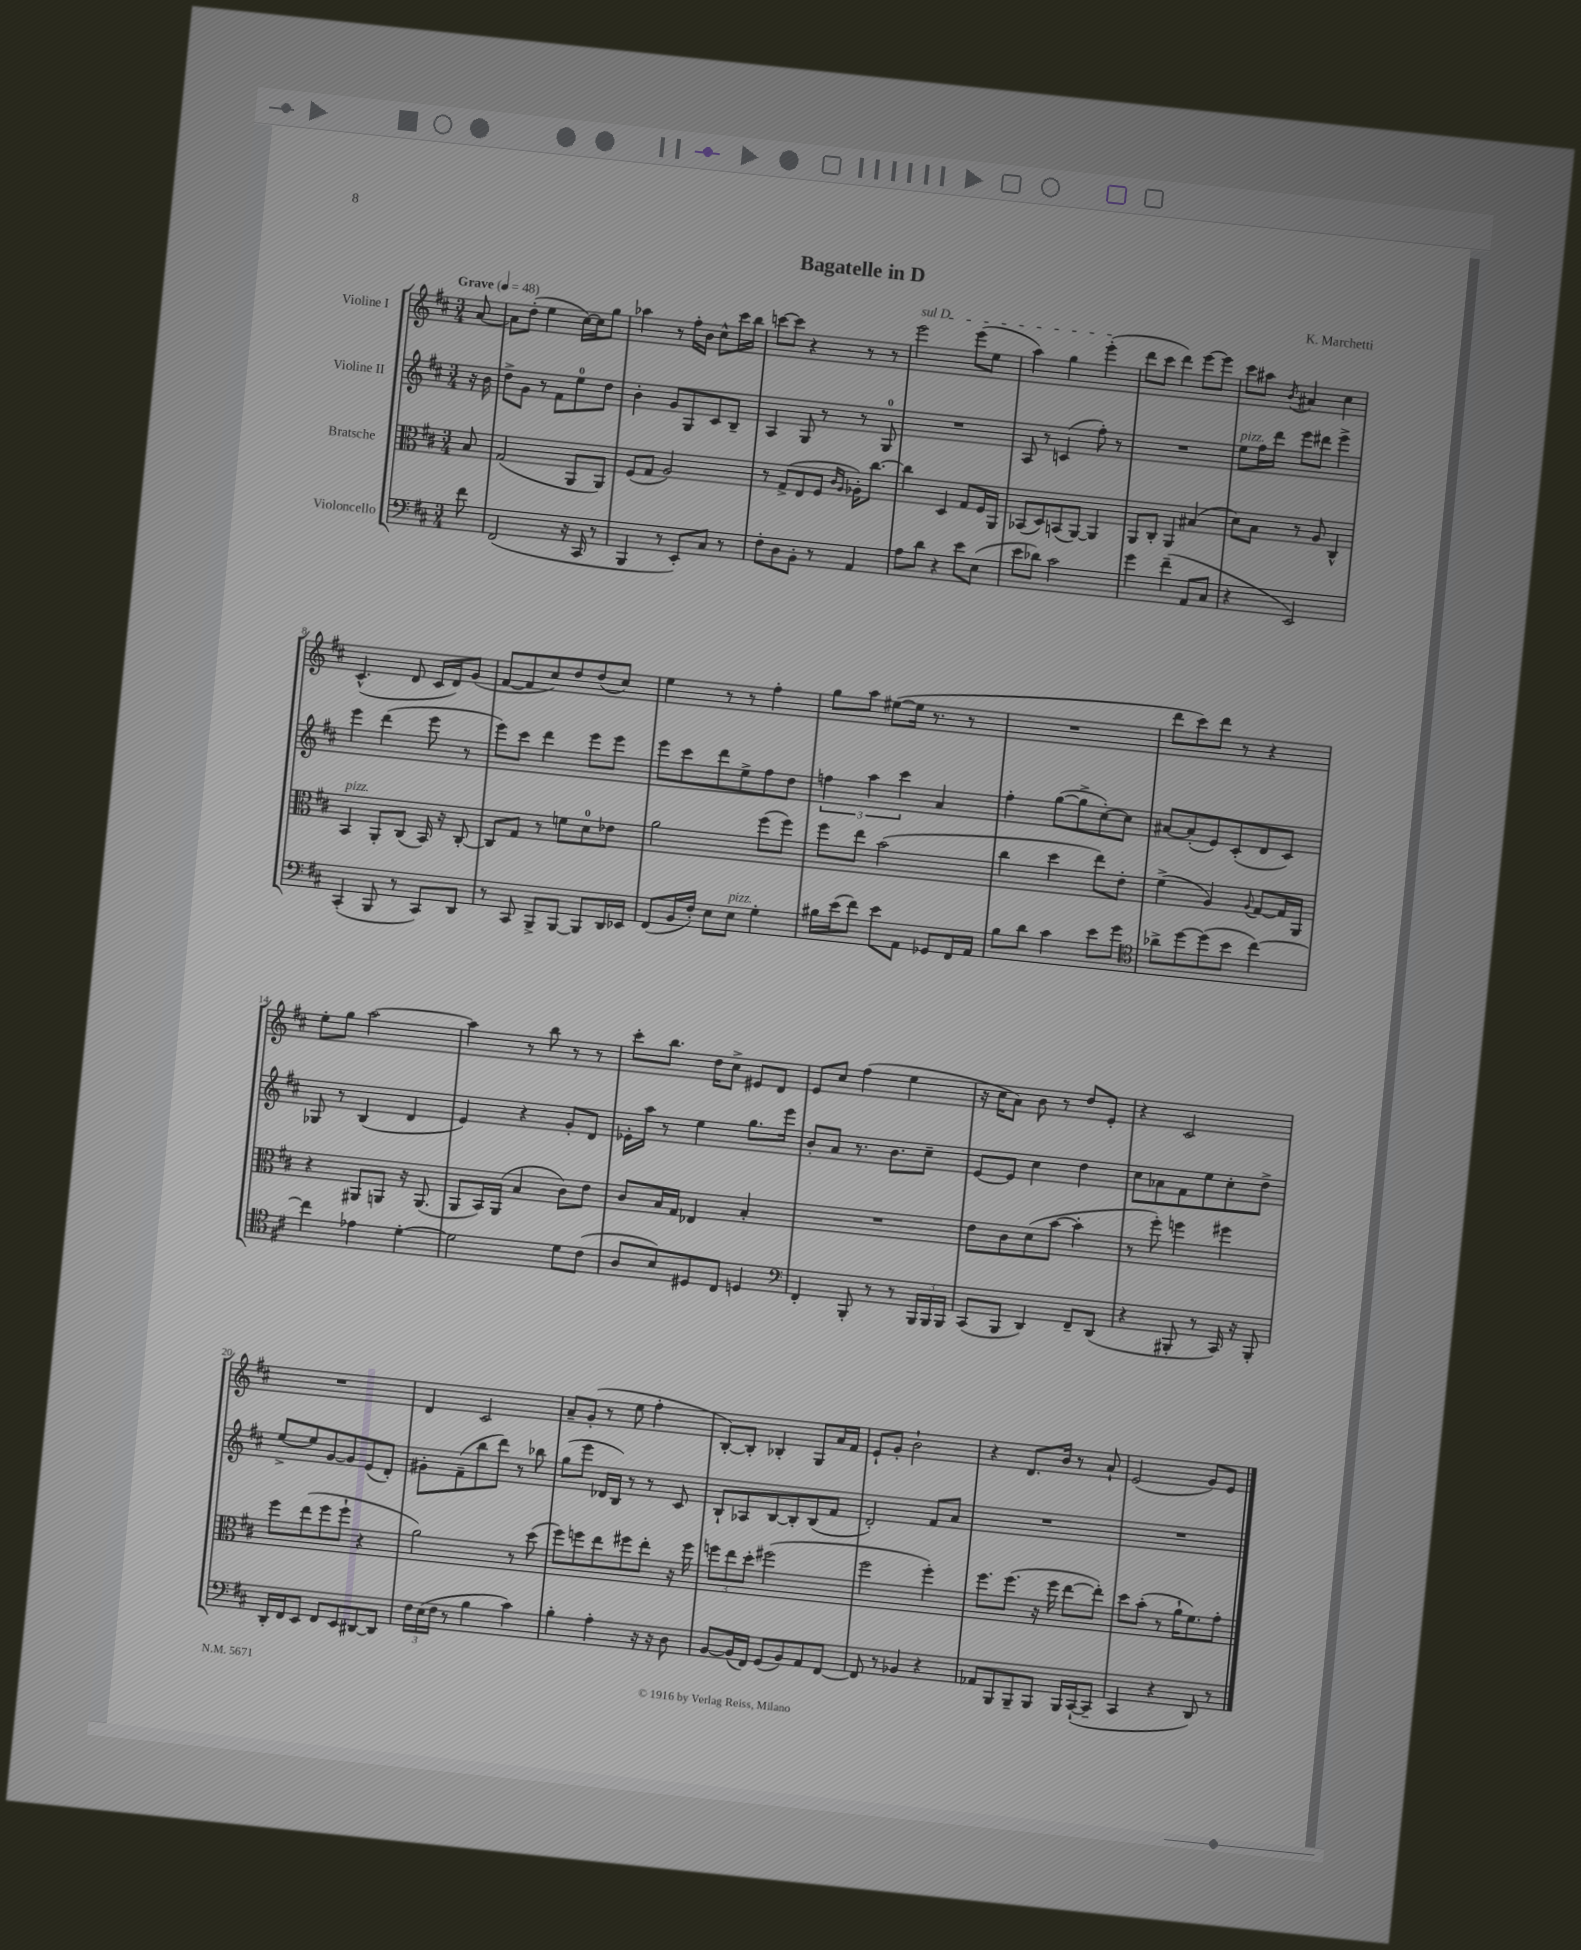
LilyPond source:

\header { title = "Bagatelle in D" composer = "K. Marchetti" }
<<
\new StaffGroup <<
\new Staff = "s0" \with { instrumentName = "Violine I" } {
    \clef treble \key d \major \numericTimeSignature \time 3/4 \partial 8 \tempo "Grave" 4 = 48
    a'8~ |
    a'8 d''8-.( e''4 cis''16~) cis''16 g''8 |
    aes''4 r8 fis''16-. b'16 cis''8-^ cis'''16 b''16 |
    c'''8~ c'''8 r4 r8 r8 |
    \once \override TextSpanner.bound-details.left.text = \markup { \italic "sul D" } e'''2\startTextSpan e'''8( e''8 |
    a''4) g''4 e'''4-.\stopTextSpan( |
    d'''8 cis'''8 d'''4) e'''8~ e'''8 |
    cis'''8 ais''8 \acciaccatura { b'8 } ais'4 cis''4 |
    cis'4.-^( d'8 cis'16 d'16) g'8( |
    fis'8~ fis'8 cis''8) d''8 d''8( cis''8) |
    e''4 r8 r8 fis''4-. |
    g''8 a''8 eis''8~( eis''16 r8. r8 |
    R2. |
    d'''8 cis'''8) d'''8 r8 r4 |
    e''8-. g''8 a''2~ |
    a''4 r8 b''8 r8 r8 |
    cis'''8-. b''8. d''16 cis''8-> eis'8 d'8 |
    e'8 cis''8 fis''4( e''4 |
    r16 cis''16 a'8) b'8 r8 d''8 e'8-. |
    r4 cis'2 |
    R2. |
    d'4 cis'2 |
    a'8-- g'8-.( r8 e''8 fis''4-. |
    b8~-.) b8-. bes4-. g8 a'16 fis'16 |
    e'8-! g'8-. b'2-! |
    r4 d'8. b'16 r8 a'8-! |
    e'2( g'8) e'8 \bar "|." |
}
\new Staff = "s1" \with { instrumentName = "Violine II" } {
    \clef treble \key d \major \numericTimeSignature \time 3/4 \partial 8
    r16 b'16 |
    d''8-> g'8 r8 fis'8 e''8-0 d''8 |
    b'4-. g'8 g8 cis'8 b8-- |
    a4 g8 r8 r8 g8-0 |
    R2. |
    a8 r8 c'4( fis''8-.) r8 |
    R2. |
    e''8^\markup { \italic "pizz." } fis''16 d'''16 e'''8 dis'''8 e'''4-> |
    e'''4 d'''4( e'''8 r8 |
    e'''8) cis'''8 d'''4 e'''8 e'''8 |
    e'''8 cis'''8 d'''8 e''8-> fis''8 d''8 |
    \tuplet 3/2 { f''4 a''4 cis'''4 } a'4 |
    fis''4-. g''8~( g''8-> cis''8~-.) cis''8 |
    ais'8~ ais'8-.( e'8) cis'8-.( d'8 cis'8) |
    ges8 r8 b4( d'4 |
    e'4) r4 g'8-. d'8 |
    ees'16-. a''16 r8 e''4 g''8. e'''16 |
    b'8-. a'8 r8. b'8. cis''8-- |
    e'8~ e'8 cis''4 d''4 |
    cis''8 aes'8 fis'8 e''8 cis''8-. d''8-> |
    e''8~-> e''8 g'8~ g'8 e'8( d'8-.) |
    gis'8-. fis'8--( b''8 d'''8) r8 bes''8 |
    g''8( e'''8 des'16 b16) r8 r8 cis'8 |
    b8-! aes8 b8~ b8-. b8( fis'8 |
    d'2-.) fis'8 a'8 |
    R2. |
    R2. \bar "|." |
}
\new Staff = "s2" \with { instrumentName = "Bratsche" } {
    \clef alto \key d \major \numericTimeSignature \time 3/4 \partial 8
    b8 |
    g2( a,8 a,8) |
    fis8( g8 a2) |
    r8 g8->( e8 fis8 \grace { cis'16 a16 } aes16-.) cis''8.~ |
    cis''4 d4 g8 fis16 a,16 |
    bes,8( d8) b,8( a,8~) a,4 |
    a,8 cis8-. a,4 bis4( |
    d'8) b8 r8 a8 cis4-^ |
    b,4^\markup { \italic "pizz." } a,8-. cis8( b,16) r16 cis8~-. |
    cis8 g8 r8 f'8 d'8-0 ees'8 |
    a'2 fis''8( fis''8) |
    fis''8 e''8 b'2( |
    cis''4 d''4 e''8) e'8-. |
    fis'4->( a4) \appoggiatura { a8 } g8~ g16 a,16 |
    r4 ais,8 a,8 r16 a,8.( |
    a,8 b,16) a,16( b4 cis'8) e'8 |
    cis'8 b16 g16 ees4 b4-. |
    R2. |
    e'8 cis'8 d'8( b'8~ b'4-. |
    r8 fis''8-.) f''4 fis''4 |
    fis''8 e''8( fis''8 fis''8-! r4 |
    a'2) r8 d''8( |
    fis''8) f''8 e''8 fis''8 e''8-. r16 fis''16 |
    \tuplet 3/2 { f''8 e''8 d''8-. } fis''2( |
    fis''2 fis''4-.) |
    fis''8. fis''8.( r16 fis''16 e''8~ e''8-.) |
    d''8 b'8-.( r8 a'16-! fis'8.) g'8-. \bar "|." |
}
\new Staff = "s3" \with { instrumentName = "Violoncello" } {
    \clef bass \key d \major \numericTimeSignature \time 3/4 \partial 8
    fis'8 |
    fis,2( r16 cis,16 r8 |
    b,,4 r8 e,8-.) cis8 r8 |
    fis8-. d8 b,8-. r8 a,4 |
    a8 d'8 r4 e'8 e8( |
    e'8 des'8) cis'2 |
    g'4 fis'4--( a,8 cis8 |
    r4 e,2) |
    cis,4-.( b,,8 r8 cis,8) d,8 |
    r8 cis,8 b,,8-> b,,8~ b,,8 d,16 ees,16 |
    fis,8( b,16 fis16-.) e8 e8^\markup { \italic "pizz." } g4-. |
    bis16 e'16( fis'8) e'8 a,8 ges,8 fis,16 a,16 |
    b8 d'8 cis'4 e'8 g'8 |
    \clef tenor aes'8-> d''8~ d''8( b'8 cis''4~) |
    cis''4 ees'4 d'4~-. |
    d'2 d'8 cis'8( |
    a8 b8) dis8 cis8 d4 |
    \clef bass fis,4-. b,,8-. r8 r8 \tuplet 3/2 { b,,16 b,,16 b,,16 } |
    cis,8( b,,8 d,4) fis,8-- d,8( |
    r4 bis,,8-. r8 cis,16) r16 bis,,8-. |
    d,16-. fis,16 e,8 fis,8 e,8 dis,8~ dis,8 |
    \tuplet 3/2 { fis16 e16( fis16 } r8 b4 cis'4) |
    b4-. a4-. r16 r16 d8 |
    b,8~ b,16( fis,16) g,8( b,8) a,8 fis,8~ |
    fis,8 r8 bes,4 r4 |
    aes,8 b,,8 b,,8-- b,,8 b,,16 cis,16~-!( cis,8-- |
    cis,4 r4 d,8) r8 \bar "|." |
}
>>
>>
